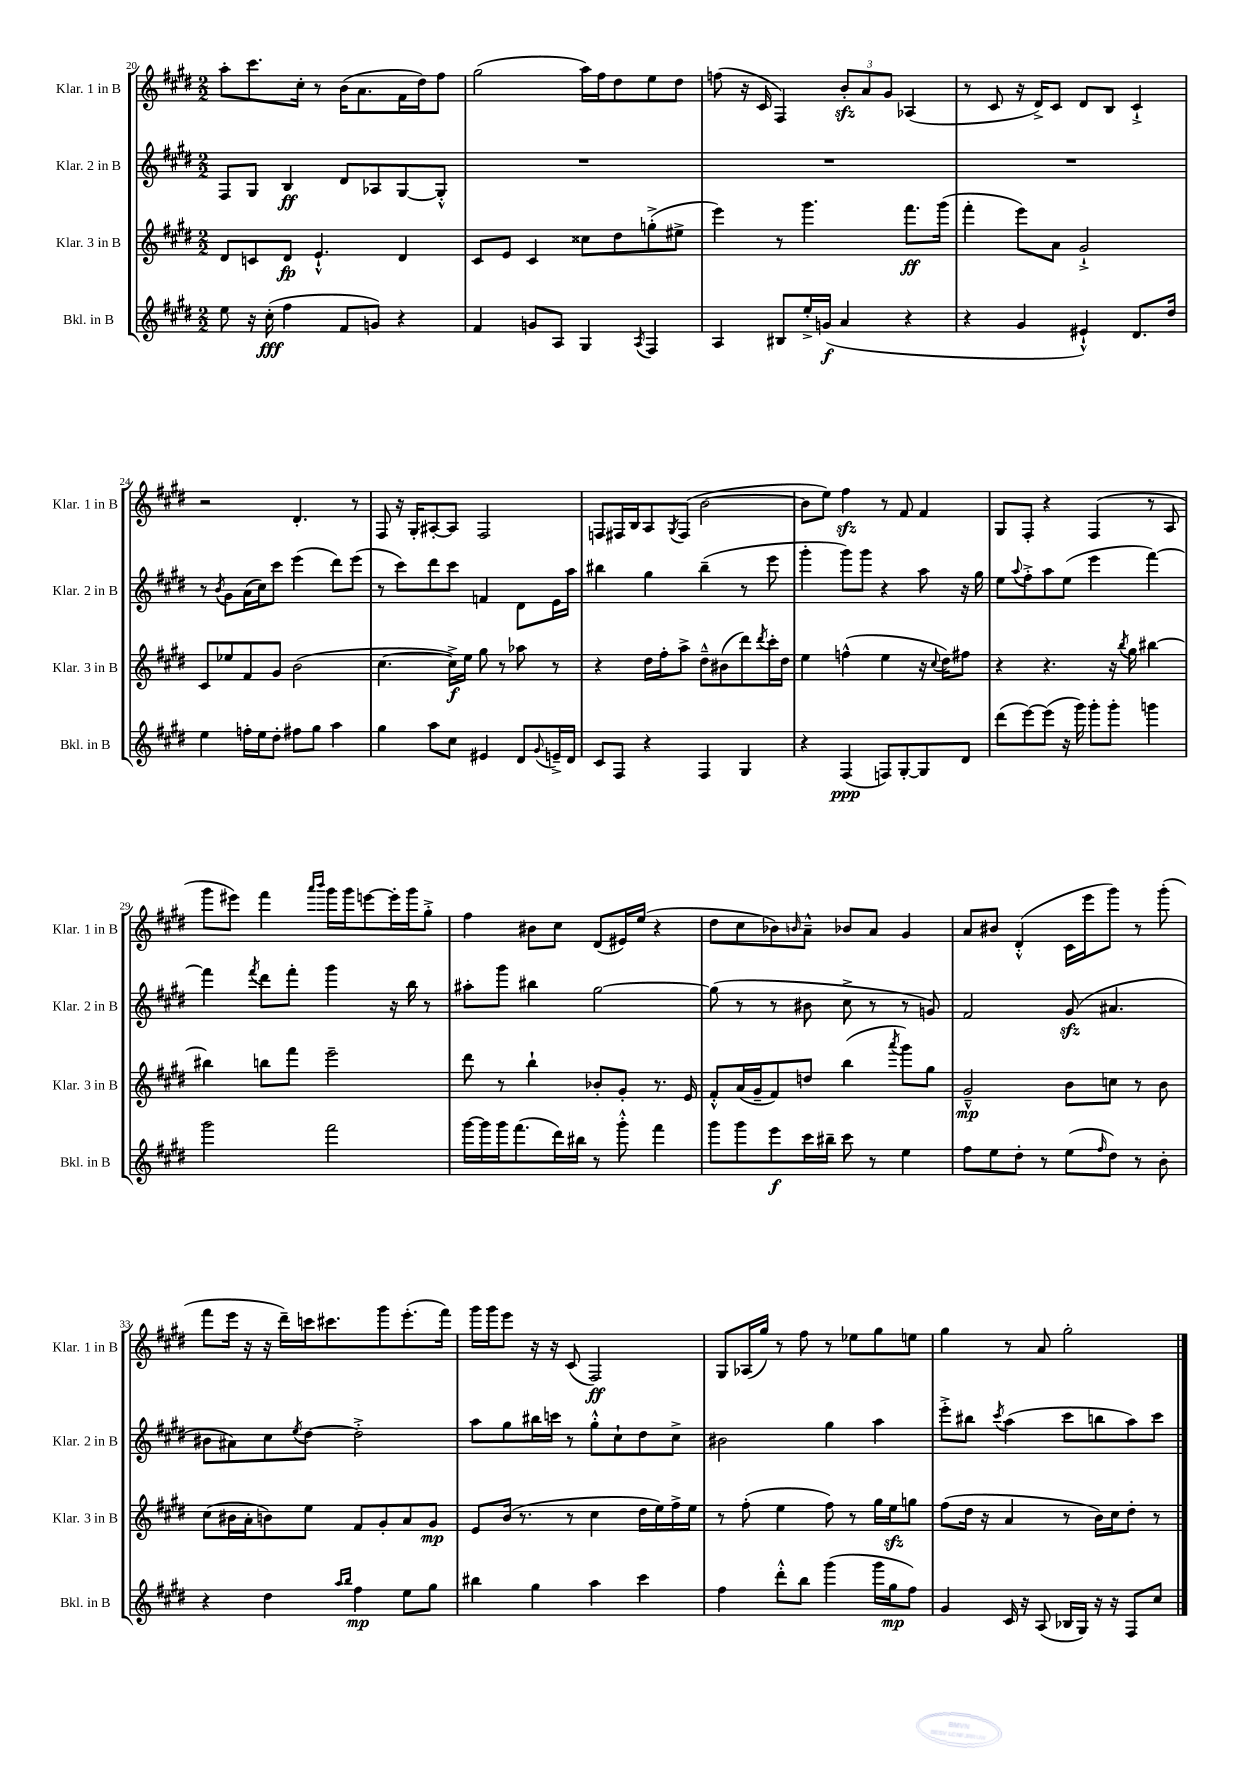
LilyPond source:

<<
\new StaffGroup <<
\new Staff = "s0" \with { instrumentName = "Klar. 1 in B" shortInstrumentName = "Klar. 1 in B" } {
    \clef treble \key e \major \numericTimeSignature \time 2/2
    a''8-. cis'''8. cis''16-. r8 b'16( a'8. fis'16 dis''16) fis''8 |
    gis''2( a''16) fis''16 dis''8 e''8 dis''8 |
    f''8( r16 cis'16 fis4) \tuplet 3/2 { b'8-.\sfz a'8 gis'8 } aes4( |
    r8 cis'8 r16 dis'16->) cis'8 dis'8 b8 cis'4-!-> |
    r2 dis'4.-. r8 |
    fis8 r16 gis16-. ais8~-. ais8 fis2 |
    f8 fis16 b16 a8 \acciaccatura { gis8 } fis8( b'2~ |
    b'8 e''8) fis''4\sfz r8 fis'8 fis'4 |
    gis8 fis8-. r4 fis4( r8 a8 |
    gis'''8 eis'''8) fis'''4 \grace { a'''16 b'''16 } gis'''16 gis'''16 e'''8~ e'''16-. gis'''16 gis''8-.-> |
    fis''4 bis'8 cis''8 dis'8( eis'16) e''16( r4 |
    dis''8 cis''8 bes'8) \grace { b'16 } a'8---^ bes'8 a'8 gis'4 |
    a'8 bis'8 dis'4-.-^( cis'16 e'''16 gis'''8) r8 gis'''8-.( |
    fis'''8 e'''16 r16 r16 dis'''16--) c'''16 cis'''8. gis'''8 e'''8.-.( fis'''16) |
    gis'''16 gis'''16 e'''8 r16 r16 cis'8( fis2\ff) |
    gis8 aes16( gis''16) r8 fis''8 r8 ees''8 gis''8 e''8 |
    gis''4 r8 a'8 gis''2-. \bar "|." |
}
\new Staff = "s1" \with { instrumentName = "Klar. 2 in B" shortInstrumentName = "Klar. 2 in B" } {
    \clef treble \key e \major \numericTimeSignature \time 2/2
    fis8 gis8 b4\ff dis'8 aes8 gis8~ gis8-.-^ |
    R1 |
    R1 |
    R1 |
    r8 \acciaccatura { b'8 } gis'8 a'16( cis''16) cis'''8 e'''4( dis'''8) e'''8( |
    r8 cis'''8) dis'''8 cis'''8 f'4 dis'8 e'16 a''16 |
    bis''4 gis''4 bis''4--( r8 e'''8 |
    gis'''4-. gis'''8) gis'''8 r4 a''8 r16 gis''16 |
    e''8 \appoggiatura { a''8 } fis''8-.-> a''8 e''8( e'''4 fis'''4~) |
    fis'''4 \acciaccatura { fis'''8 } dis'''8 fis'''8-. gis'''4 r16 b''16 r8 |
    ais''8-. gis'''8 bis''4 gis''2~ |
    gis''8( r8 r8 bis'8 cis''8-> r8 r8 g'8) |
    fis'2 gis'8\sfz( ais'4. |
    bis'8 ais'8) cis''8 \acciaccatura { e''8 } dis''8~ dis''2-.-> |
    a''8 gis''8 bis''16 c'''16 r8 gis''8-.-^ cis''8-! dis''8 cis''8-> |
    bis'2 gis''4 a''4 |
    e'''8-.-> bis''8 \acciaccatura { cis'''8 } a''4( cis'''8 b''8 a''8) cis'''8 \bar "|." |
}
\new Staff = "s2" \with { instrumentName = "Klar. 3 in B" shortInstrumentName = "Klar. 3 in B" } {
    \clef treble \key e \major \numericTimeSignature \time 2/2
    dis'8 c'8 dis'8\fp e'4.-!-^ dis'4 |
    cis'8 e'8 cis'4 cisis''8 dis''8 g''8-.->( eis''8-> |
    e'''4) r8 gis'''4. fis'''8.\ff gis'''16( |
    fis'''4-. e'''8) a'8 gis'2-!-> |
    cis'8 ees''8 fis'8 gis'8 b'2( |
    cis''4.~ cis''16->\f) e''16 gis''8 r8 aes''8 r8 |
    r4 dis''16 fis''16-. a''8-> dis''8---^ bis'8( dis'''8) \acciaccatura { dis'''8 } cis'''16-. dis''16 |
    e''4 f''4-^( e''4 r16 \appoggiatura { cis''8 } dis''16) fis''8 |
    r4 r4. r16 \acciaccatura { b''8 } gis''16 bis''4~ |
    bis''4 b''8 fis'''8 e'''2-- |
    dis'''8 r8 b''4-! bes'8-. gis'8-. r8. e'16 |
    fis'8-.-^ a'16( gis'16-- fis'8) d''8 b''4( \acciaccatura { a'''8 } gis'''8) gis''8 |
    gis'2---^\mp b'8 c''8 r8 b'8 |
    cis''8( bis'16 a'16-. b'8) e''8 fis'8 gis'8-. a'8 gis'8\mp |
    e'8 b'16( r8. r8 cis''4 dis''16 e''16) fis''16-> e''16 |
    r8 fis''8-.( e''4 fis''8) r8 gis''16 e''16\sfz g''8 |
    fis''8( dis''16 r16 a'4 r8 b'16) cis''16 dis''8-. r8 \bar "|." |
}
\new Staff = "s3" \with { instrumentName = "Bkl. in B" shortInstrumentName = "Bkl. in B" } {
    \clef treble \key e \major \numericTimeSignature \time 2/2
    e''8 r16 cis''16-.\fff( fis''4 fis'8 g'8) r4 |
    fis'4 g'8 a8 gis4 \acciaccatura { a8 } fis4 |
    a4 bis8 e''16-.-> g'16\f( a'4 r4 |
    r4 gis'4 eis'4-!-^) dis'8. dis''16 |
    e''4 f''16-. e''16 dis''8-. fis''8 gis''8 a''4 |
    gis''4 a''8 cis''8 eis'4 dis'8 \appoggiatura { gis'8 } e'16---> dis'16 |
    cis'8 fis8 r4 fis4 gis4 |
    r4 fis4\ppp( f8) gis8~-. gis8 dis'8 |
    dis'''8( e'''8~) e'''8( r16 gis'''16) gis'''8-. gis'''8-. g'''4 |
    gis'''2 fis'''2 |
    gis'''16~ gis'''16 gis'''16 fis'''8.( dis'''16) bis''16 r8 gis'''8-.-^ fis'''4 |
    gis'''8 gis'''8 e'''8\f cis'''16 bis''16-- cis'''8 r8 e''4 |
    fis''8 e''8 dis''8-. r8 e''8( \grace { fis''16 } dis''8) r8 b'8-. |
    r4 dis''4 \grace { a''16 b''16 } fis''4\mp e''8 gis''8 |
    bis''4 gis''4 a''4 cis'''4 |
    fis''4 dis'''8-.-^ b''8 gis'''4( gis'''16 gis''16\mp fis''8) |
    gis'4 cis'16 r16 a8( bes16 gis16) r16 r16 fis8 cis''8 \bar "|." |
}
>>
>>
\layout { \context { \Score currentBarNumber = #20 } }
